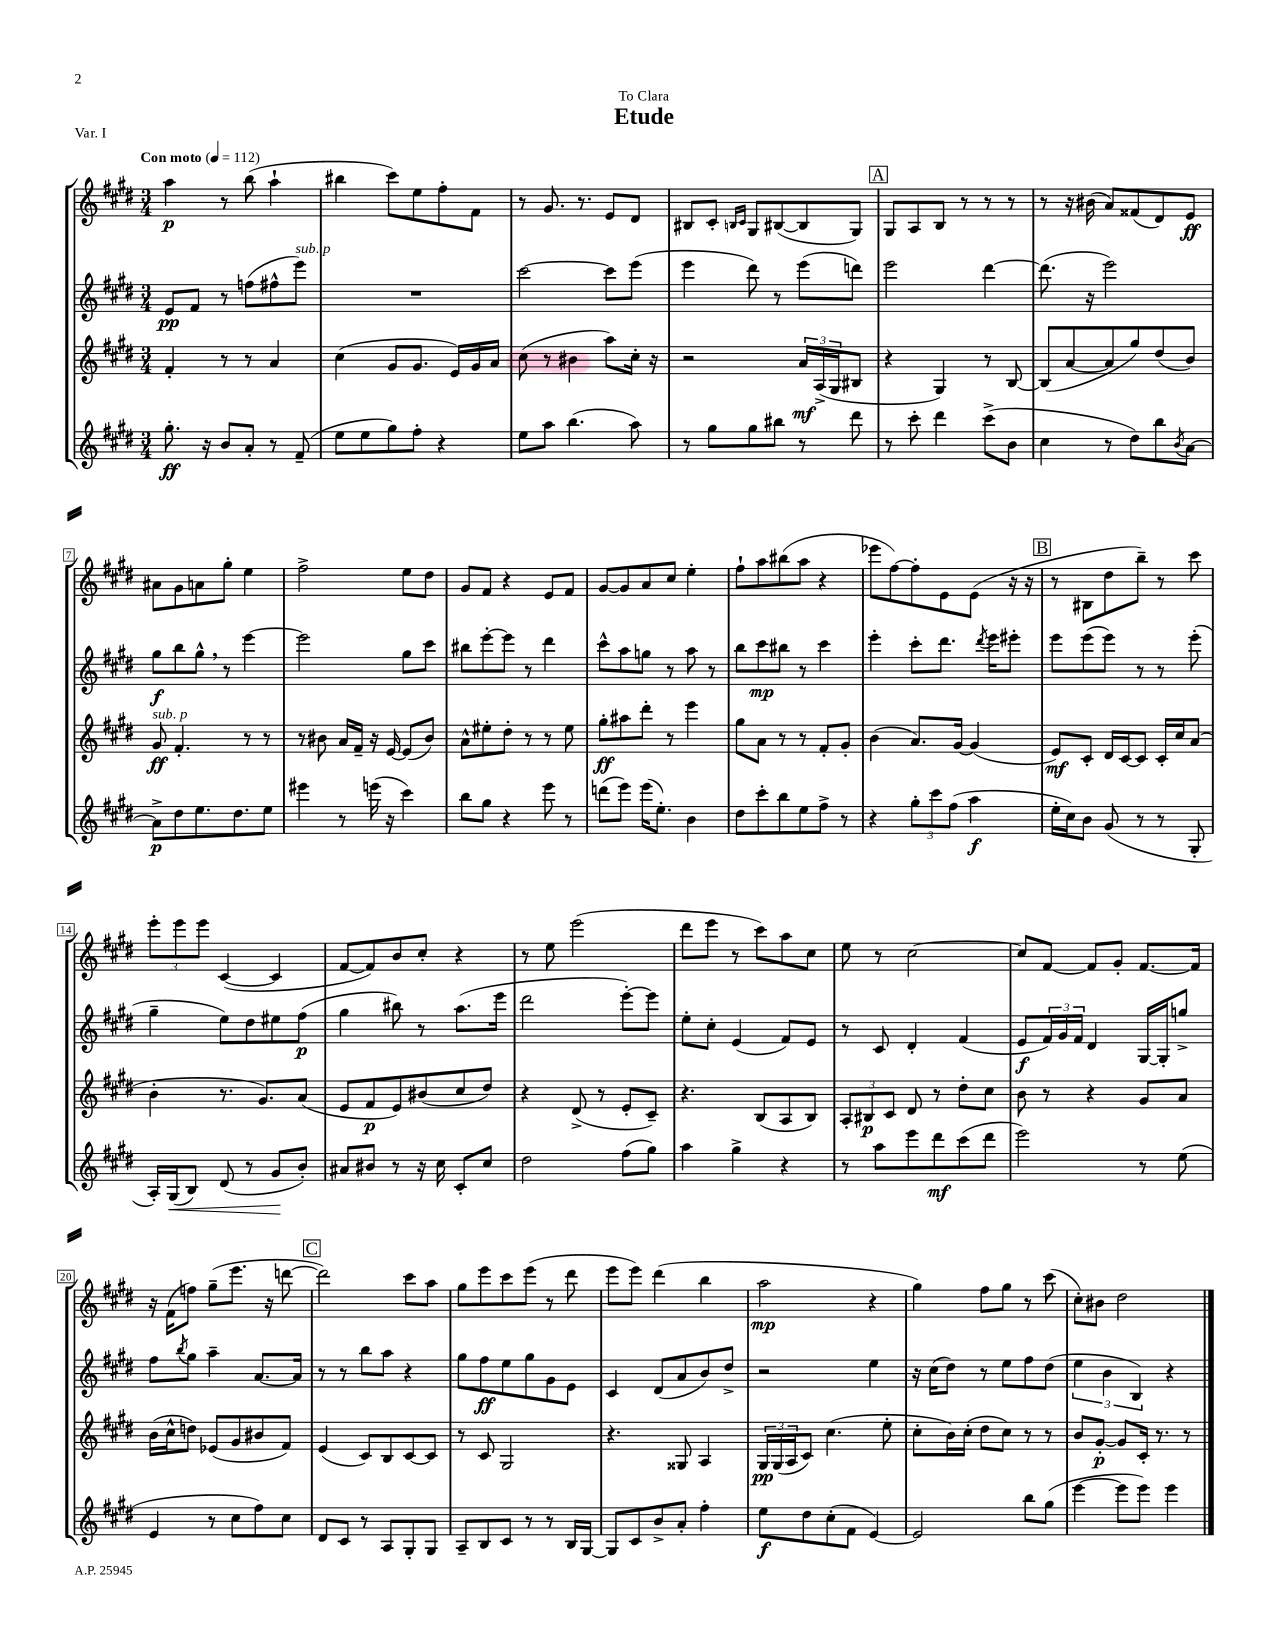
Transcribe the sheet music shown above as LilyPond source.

\header { title = "Etude" dedication = "To Clara" piece = "Var. I" }
<<
\new StaffGroup <<
\new Staff = "s0" {
    \clef treble \key e \major \numericTimeSignature \time 3/4 \tempo "Con moto" 4 = 112
    a''4\p r8 b''8( a''4-! |
    bis''4 cis'''8) e''8 fis''8-. fis'8 |
    r8 gis'8. r8. e'8 dis'8 |
    bis8 cis'8-. \grace { b16 cis'16 } gis8 bis8~( bis8 gis8) |
    \mark \markup { \box "A" } gis8 a8 b8 r8 r8 r8 |
    r8 r16 bis'16( a'8) fisis'8( dis'8) e'8\ff |
    ais'8 gis'8 a'8 gis''8-. e''4 |
    fis''2-> e''8 dis''8 |
    gis'8 fis'8 r4 e'8 fis'8 |
    gis'8~ gis'8 a'8 cis''8 e''4-. |
    fis''8-! a''8 bis''8( a''8 r4 |
    ees'''8 fis''8~) fis''8-. e'8 e'8( r16 r16 |
    \mark \markup { \box "B" } r8 bis8 dis''8 b''8--) r8 cis'''8 |
    \tuplet 3/2 { e'''8-. e'''8 e'''8 } cis'4~( cis'4 |
    fis'8~ fis'8) b'8 cis''8-. r4 |
    r8 e''8 e'''2( |
    dis'''8 e'''8 r8 cis'''8) a''8 cis''8 |
    e''8 r8 cis''2~ |
    cis''8 fis'8~ fis'8 gis'8-. fis'8.~ fis'16 |
    r16 fis'16( f''8) gis''8--( e'''8. r16 d'''8~ |
    \mark \markup { \box "C" } d'''2) cis'''8 a''8 |
    gis''8 e'''8 cis'''8 e'''8( r8 dis'''8 |
    e'''8 e'''8) dis'''4( b''4 |
    a''2\mp r4 |
    gis''4) fis''8 gis''8 r8 cis'''8( |
    cis''8-.) bis'8 dis''2 \bar "|." |
}
\new Staff = "s1" {
    \clef treble \key e \major \numericTimeSignature \time 3/4
    e'8\pp fis'8 r8 f''8( fis''8-^ e'''8^\markup { \italic "sub. p" }) |
    R2. |
    cis'''2~ cis'''8 e'''8( |
    e'''4 dis'''8) r8 e'''8( d'''8) |
    \mark \markup { \box "A" } e'''2 dis'''4~ |
    dis'''8.( r16 e'''2) |
    gis''8\f b''8 gis''8-^ \breathe r8 e'''4~ |
    e'''2 gis''8 cis'''8 |
    bis''8 e'''8~-. e'''8 r8 dis'''4 |
    cis'''8-^ a''8 g''8 r8 a''8 r8 |
    b''8 cis'''8\mp bis''8 r8 cis'''4 |
    e'''4-. cis'''8-. dis'''8. \acciaccatura { dis'''8 } e'''16 eis'''8-. |
    \mark \markup { \box "B" } e'''8 e'''8( e'''8) r8 r8 e'''8-.( |
    gis''4-- e''8) dis''8 eis''8 fis''8\p( |
    gis''4 bis''8) r8 a''8.( e'''16 |
    dis'''2 e'''8~-.) e'''8 |
    e''8-. cis''8-. e'4( fis'8) e'8 |
    r8 cis'8 dis'4-. fis'4( |
    e'8\f \tuplet 3/2 { fis'16) gis'16 fis'16 } dis'4 gis16~ gis16-. g''8-> |
    fis''8 \acciaccatura { b''8 } gis''8 a''4-- a'8.~ a'16 |
    \mark \markup { \box "C" } r8 r8 b''8 a''8 r4 |
    gis''8 fis''8\ff e''8 gis''8 gis'8 e'8 |
    cis'4 dis'8( a'8 b'8) dis''8-> |
    r2 e''4 |
    r16 cis''16( dis''8) r8 e''8 fis''8 dis''8( |
    \tuplet 3/2 { e''4 b'4 b4) } r4 \bar "|." |
}
\new Staff = "s2" {
    \clef treble \key e \major \numericTimeSignature \time 3/4
    fis'4-. r8 r8 a'4 |
    cis''4( gis'8 gis'8. e'16) gis'16 a'16 |
    cis''8( r8 bis'4 a''8) cis''16-. r16 |
    r2 \tuplet 3/2 { a'16\mf a16->( gis16 } bis8 |
    \mark \markup { \box "A" } r4 gis4) r8 b8~ |
    b8( a'8~ a'8 gis''8) dis''8( b'8) |
    gis'8\ff^\markup { \italic "sub. p" } fis'4.-. r8 r8 |
    r8 bis'8 a'16 fis'16-- r16 e'16~ e'8( bis'8) |
    a'8-^ eis''8-. dis''8-. r8 r8 eis''8 |
    gis''8-.\ff ais''8 dis'''8-. r8 e'''4 |
    gis''8 a'8 r8 r8 fis'8-. gis'8-. |
    b'4( a'8.) gis'16~ gis'4( |
    \mark \markup { \box "B" } e'8\mf) cis'8-. dis'16 cis'16~ cis'8 cis'16-. cis''16 a'8( |
    b'4-. r8. gis'8.) a'8( |
    e'8 fis'8\p e'8) bis'8( cis''8 dis''8) |
    r4 dis'8->( r8 e'8-. cis'8--) |
    r4. b8( a8 b8) |
    \tuplet 3/2 { a8-. bis8\p cis'8 } dis'8 r8 dis''8-. cis''8 |
    b'8 r8 r4 gis'8 a'8 |
    b'16( cis''16-^ d''8) ees'8( gis'8 bis'8 fis'8) |
    \mark \markup { \box "C" } e'4( cis'8) b8 cis'8~ cis'8 |
    r8 cis'8 gis2 |
    r4. gisis8 a4 |
    \tuplet 3/2 { gis16\pp gis16( a16 } cis'8) cis''4.( e''8-. |
    cis''8-. b'16) cis''16-.( dis''8 cis''8) r8 r8 |
    b'8 gis'8~-.\p gis'8 cis'16-. r8. r8 \bar "|." |
}
\new Staff = "s3" {
    \clef treble \key e \major \numericTimeSignature \time 3/4
    gis''8.-.\ff r16 b'8 a'8-. r8 fis'8--( |
    e''8 e''8 gis''8) fis''8-. r4 |
    e''8 a''8 b''4.( a''8) |
    r8 gis''8 gis''8 bis''8 r8 dis'''8 |
    \mark \markup { \box "A" } r8 cis'''8-. dis'''4 cis'''8->( b'8 |
    cis''4 r8 dis''8) b''8 \acciaccatura { b'8 } a'8~ |
    a'8->\p dis''8 e''8. dis''8. e''8 |
    eis'''4 r8 e'''16( r16 cis'''4) |
    b''8 gis''8 r4 e'''8 r8 |
    d'''8( e'''8) e'''16( e''8.-.) b'4 |
    dis''8 cis'''8-. b''8 e''8 fis''8-> r8 |
    r4 \tuplet 3/2 { gis''8-. cis'''8 fis''8( } a''4\f |
    \mark \markup { \box "B" } e''16-. cis''16) b'8 gis'8( r8 r8 gis8-. |
    a16-.) gis16\<( b8) dis'8( r8 gis'8\! b'8-.) |
    ais'8 bis'8 r8 r16 cis''16 cis'8-. cis''8 |
    dis''2 fis''8( gis''8) |
    a''4 gis''4-> r4 |
    r8 a''8 e'''8 dis'''8\mf cis'''8( dis'''8 |
    e'''2) r8 e''8( |
    e'4 r8 cis''8 fis''8) cis''8 |
    \mark \markup { \box "C" } dis'8 cis'8 r8 a8 gis8-. gis8 |
    a8-- b8 cis'8 r8 r8 b16 gis16~ |
    gis8 cis'8 b'8-> a'8-. fis''4-. |
    e''8\f dis''8 cis''8-.( fis'8 e'4~) |
    e'2 b''8 gis''8( |
    e'''4~ e'''8 e'''8) e'''4 \bar "|." |
}
>>
>>
\layout { \context { \Score \override BarNumber.stencil = #(make-stencil-boxer 0.1 0.3 ly:text-interface::print) } }
